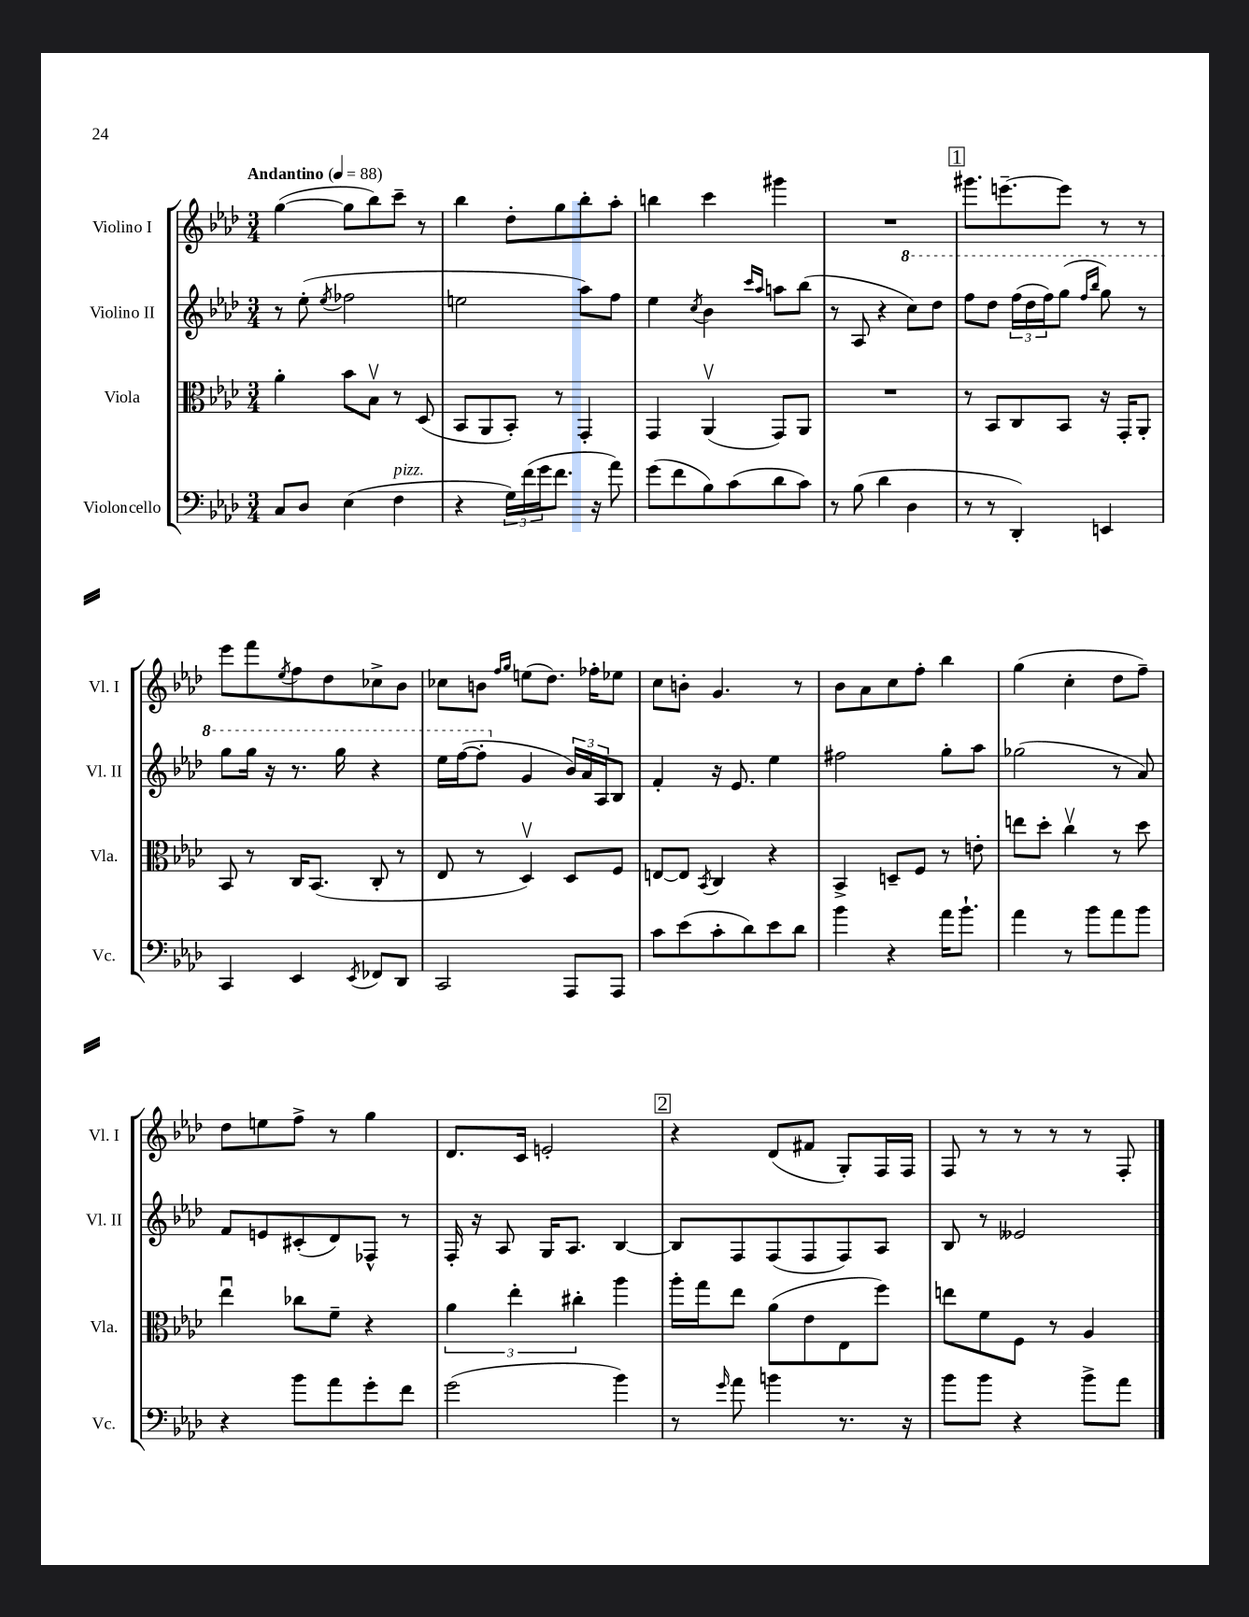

**kern	**kern	**kern	**kern
*part4	*part3	*part2	*part1
*staff4	*staff3	*staff2	*staff1
*I"Violoncello	*I"Viola	*I"Violino II	*I"Violino I
*I'Vc.	*I'Vla.	*I'Vl. II	*I'Vl. I
*clefF4	*clefC3	*clefG2	*clefG2
*k[b-e-a-d-]	*k[b-e-a-d-]	*k[b-e-a-d-]	*k[b-e-a-d-]
*M3/4	*M3/4	*M3/4	*M3/4
*MM88	*MM88	*MM88	*MM88
=1	=1	=1	=1
!	!	!	!LO:TX:a:B:t=Andantino
8C/L	4a-'\	8r	([4gg\
8D-/J	.	(8ee-'\	.
.	.	8qee-/	.
(4E-\	8b-\L	2ff-X\	8gg\L]
.	8B-v\J	.	8bb-\)
!LO:TX:a:i:t=pizz.	!	!	!
4F\	8r	.	8ccc~\J
.	(8D-/	.	8r
=2	=2	=2	=2
4r	8BB-/L	2een\	4bb-\
.	8AA-/	.	.
24G\LL)	8BB-'/J)	.	8dd-'\L
(24f\	.	.	.
24g\J	.	.	.
8.f\J	8r	.	8gg\
.	4GG'/	8aa-\L)	8bb-'\
16r	.	.	.
8a-\)	.	8ff\J	8aa-'\J
=3	=3	=3	=3
(8g\L	4GG/	4ee-\	4bbn\
8f\	.	.	.
.	.	8qcc/	.
8B-\)	(4AA-v/	4b-\	4ccc\
(8c\	.	.	.
.	.	16qqccc/LL	.
.	.	16qqaa-/JJ	.
8d-\	8GG/L)	8aan\L	4ggg#X\
8c\J)	8AA-/J	(8bb-\J	.
=4	=4	=4	=4
8r	2.r	8r	2.r
(8B-\	.	8A-/	.
4d-\	.	4r	.
*	*	*8va	*
4D-\	.	8ccc\L)	.
.	.	8ddd-\J	.
!!LO:REH:place=s1:t=1
=5	=5	=5	=5
8r	8r	8fff\L	8.ggg#X\L
8r	8BB-/L	8ddd-\J	.
.	.	.	[8.eeen~\
4DD-'/)	8C/	(24fff\LL	.
.	.	24ddd-\	.
.	.	24fff\J)	.
.	8BB-/J	(8ggg\J	8eee\J]
.	.	16qqfff/LL	.
.	.	16qqbbb-/JJ	.
4EEn/	16r	8ggg\)	8r
.	16GG'/KL	.	.
.	8AA-'/J	8r	8r
!!LO:LB:g=z
=6	=6	=6	=6
4CC/	8BB-/	8ggg\L	8eee-\L
.	8r	16ggg\Jk	8fff\
.	.	16r	.
.	.	.	8qee-/
4EE-/	16C/KL	8.r	8ff\
.	(8.BB-/J	.	.
.	.	.	8dd-\
.	.	16ggg\	.
8qEE-/	.	.	.
8FF-X/L	8C'/	4r	8cc-X^\
8DD-/J	8r	.	8b-\J
=7	=7	=7	=7
2CC/	8E-/	16eee-\LL	8cc-X\L
.	.	([16fff\J	.
.	8r	8fff'\J]	8bn\J
.	.	.	16qqff/LL
.	.	.	16qqgg/JJ
*	*	*X8va	*
.	4D-v/)	4g/	(8een\L
.	.	.	8.dd-\J)
8AAA-/L	8D-/L	24b-/LL)	.
.	.	24a-/	.
.	.	.	16ff-X'\KL
.	.	24A-/J	.
8AAA-/J	8F/J	8B-/J	8ee-X\J
=8	=8	=8	=8
8c\L	[8En/L	4f'/	8cc\L
(8e-\	8E/J]	.	8bn'\J
.	8qBB-/	.	.
8c'\	4C/	16r	4.g/
.	.	8.e-/	.
8d-\)	.	.	.
8e-\	4r	4ee-\	.
8d-\J	.	.	8r
=9	=9	=9	=9
4b-\	4BB-^/	2ff#X\	8b-\L
.	.	.	8a-\
4r	8Dn~/L	.	8cc\
.	8F/J	.	8ff'\J
16a-\KL	8r	8gg'\L	4bb-\
8.b-`\J	.	.	.
.	8en'\	8aa-\J	.
=10	=10	=10	=10
4a-\	8een\L	(2gg-X\	(4gg\
.	8dd-'\J	.	.
8r	4ccv\	.	4cc'\
8b-\L	.	.	.
8a-\	8r	8r	8dd-\L
8b-\J	8dd-\	8a-/)	8ff~\J)
!!LO:LB:g=z
=11	=11	=11	=11
4r	4ee-u\	8f/L	8dd-\L
.	.	8en/	8een\
8b-\L	8cc-X\L	(8c#X'/	8ff^\J
8a-\	8f~\J	8d-/)	8r
8g'\	4r	8F-X^^/J	4gg\
8f\J	.	8r	.
=12	=12	=12	=12
(2g\	6a-\	16F'/	8.d-/L
.	.	16r	.
.	.	8A-/	.
.	6ee-'\	.	.
.	.	.	16c/Jk
.	.	16G/KL	2en'/
.	.	8.A-/J	.
.	6cc#X'\	.	.
4b-\)	4aa-\	[4B-/	.
!!LO:REH:place=s1:t=2
=13	=13	=13	=13
8r	16aa-'\LL	8B-/L]	4r
.	16gg\J	.	.
16qqg/	.	.	.
8a-\	8ee-\J	8F/	.
4bn\	(8a-\L	(8F/	(8d-/L
.	8e-\	8F/	8f#X/J
8.r	8E-\	8F/)	8G'/L)
.	8ff\J)	8A-/J	16F/L
16r	.	.	16F/JJ
=14	=14	=14	=14
8b-\L	8een\L	8B-/	8F/
8b-\J	8f\	8r	8r
4r	8F\J	2e--X/	8r
.	8r	.	8r
8b-^\L	4A-/	.	8r
8a-\J	.	.	8F'/
==	==	==	==
*-	*-	*-	*-
